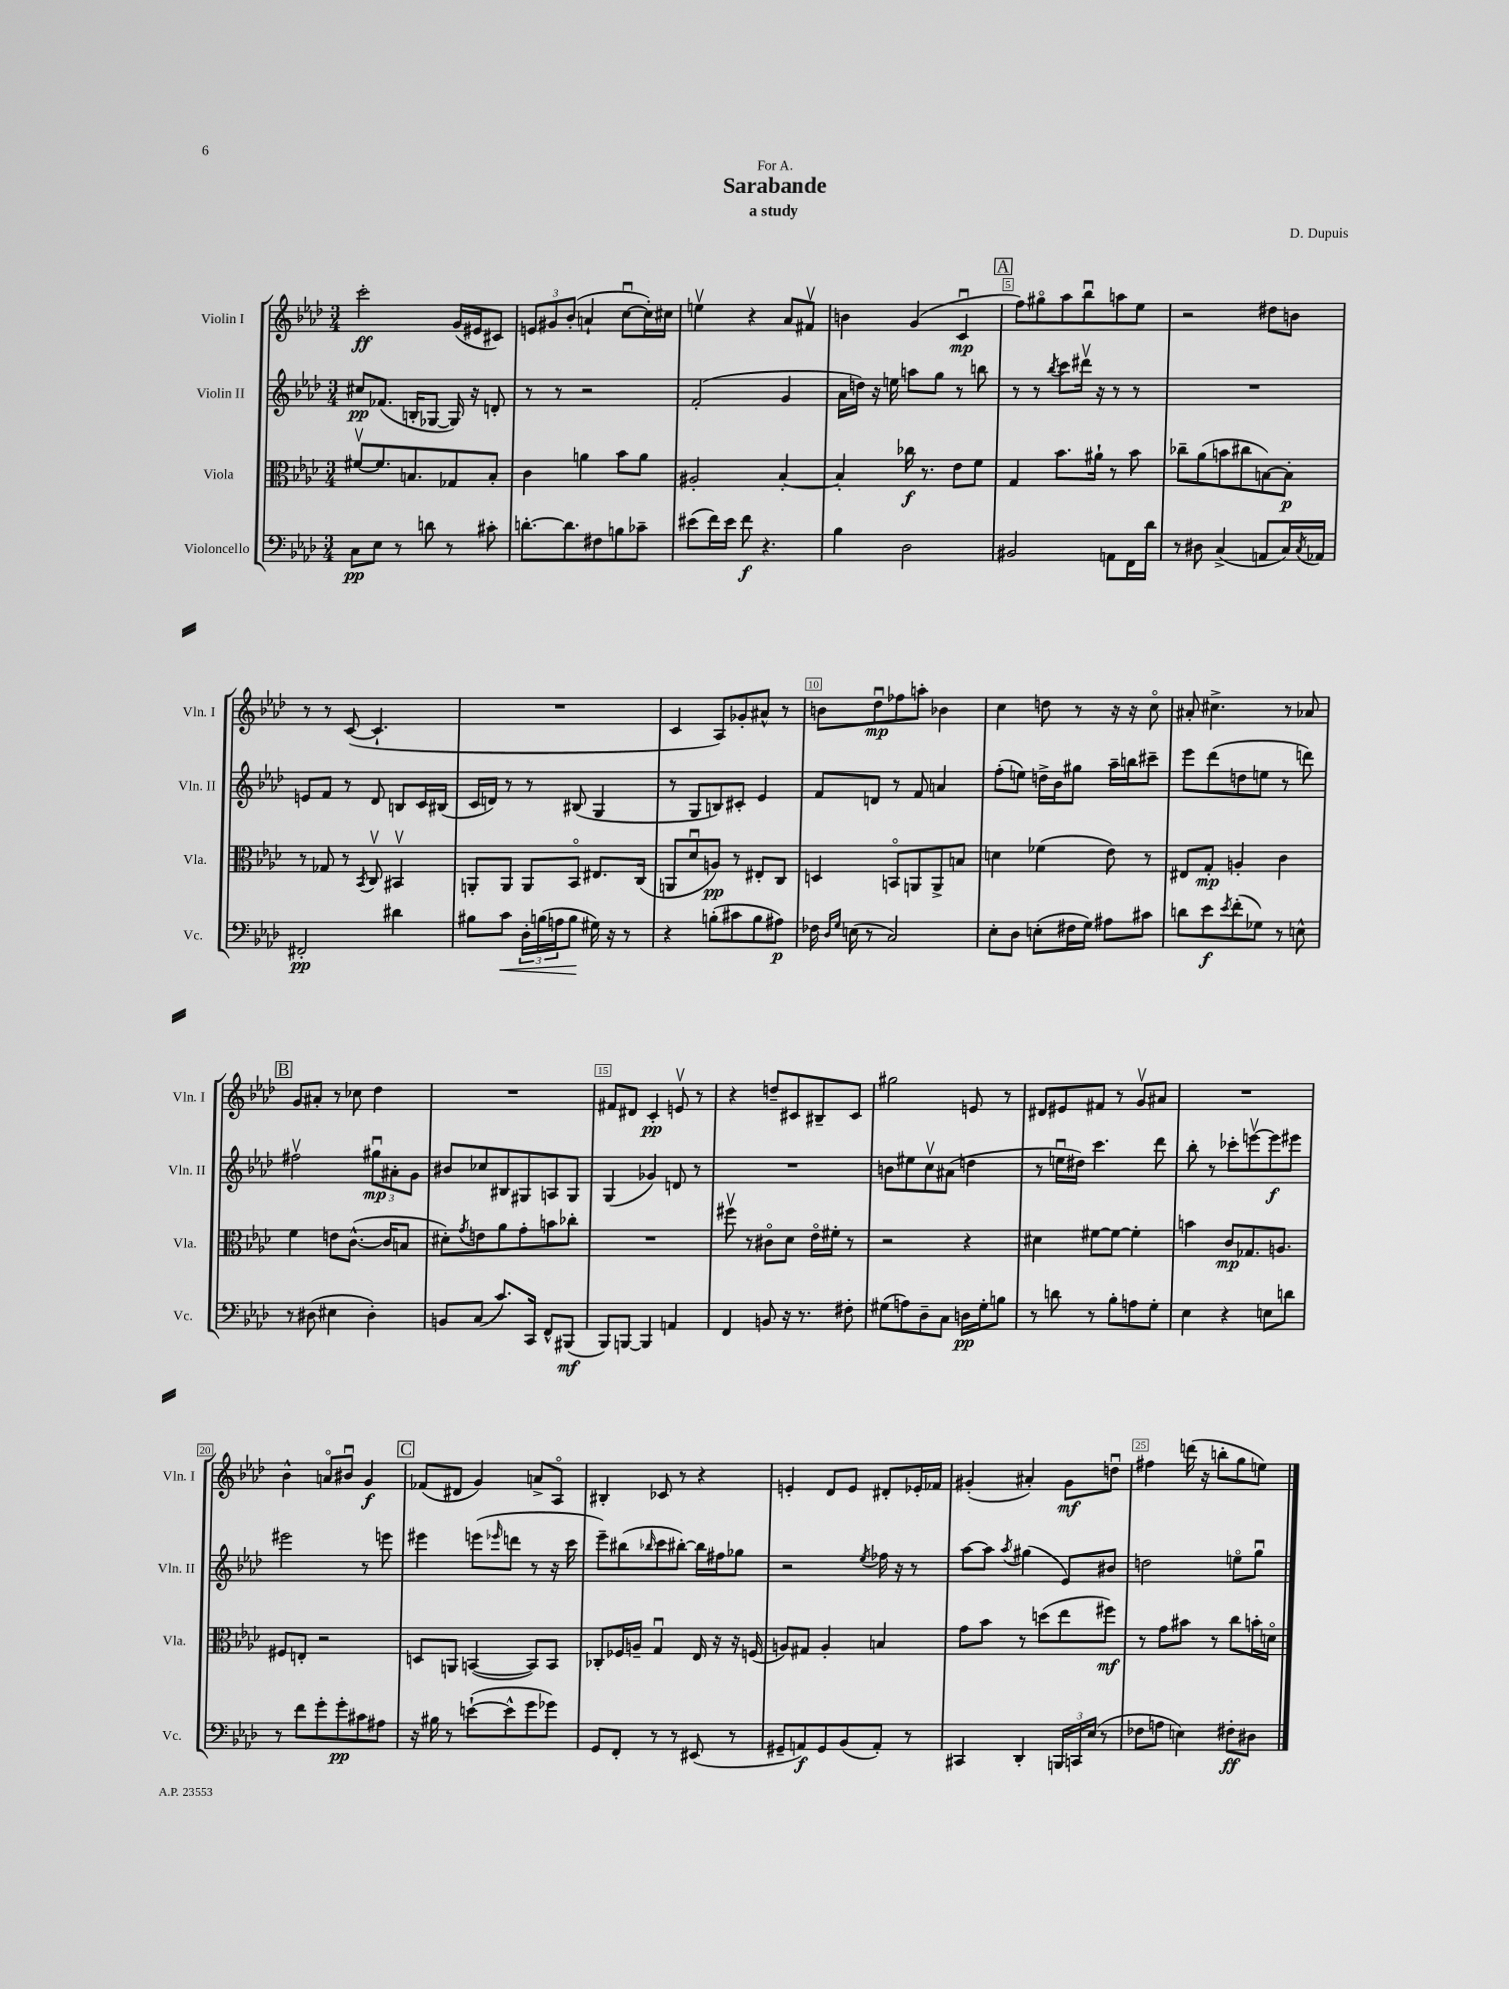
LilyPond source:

\header { title = "Sarabande" composer = "D. Dupuis" subtitle = "a study" dedication = "For A." }
<<
\new StaffGroup <<
\new Staff = "s0" \with { instrumentName = "Violin I" shortInstrumentName = "Vln. I" } {
    \clef treble \key aes \major \numericTimeSignature \time 3/4
    c'''2-.\ff g'16( eis'16 cis'8) |
    \tuplet 3/2 { e'8 gis'8 bes'8-.( } a'4-! c''8~\downbow c''16-.) cis''16 |
    e''4\upbow r4 aes'8 fis'8\upbow |
    b'4 g'4( c'4\downbow\mp |
    \mark \markup { \box "A" } f''8) gis''8\flageolet aes''8 bes''8\downbow a''8 ees''8 |
    r2 dis''8 b'8 |
    r8 r8 c'8~( c'4.-! |
    R2. |
    c'4 aes8) ges'8-. ais'8-^ r8 |
    b'8 des''8\downbow\mp fes''8 a''8-. bes'4 |
    c''4 d''8 r8 r16 r16 c''8\flageolet |
    ais'8-. cis''4.-> r8 aes'8 |
    \mark \markup { \box "B" } g'8 ais'8-. r8 ces''8 des''4 |
    R2. |
    fis'8 dis'8 c'4-.\pp e'8\upbow r8 |
    r4 d''8-- cis'8 bis8-- cis'8 |
    gis''2 e'8 r8 |
    dis'8 eis'8 fis'8 r8 g'8\upbow ais'8 |
    R2. |
    bes'4-^ a'8\flageolet bis'8\downbow g'4\f |
    \mark \markup { \box "C" } fes'8( dis'8 g'4) a'8-> aes8\flageolet |
    bis4-. ces'8 r8 r4 |
    e'4-. des'8 e'8 dis'8-. ees'16-. fes'16 |
    gis'4-.( ais'4-.) gis'8\mf d''8\downbow |
    fis''4 d'''16( r16 b''8-. g''8 e''8) \bar "|." |
}
\new Staff = "s1" \with { instrumentName = "Violin II" shortInstrumentName = "Vln. II" } {
    \clef treble \key aes \major \numericTimeSignature \time 3/4
    cis''8\pp fes'8.( b16-. ges8~ ges16) r16 d'8-. |
    r8 r8 r2 |
    f'2-.( g'4 |
    aes'16 d''16) r16 e''16 a''8 g''8 r8 b''8 |
    \mark \markup { \box "A" } r8 r8 \acciaccatura { bes''8 } c'''8 dis'''16\upbow r16 r8 r8 |
    R2. |
    e'8 f'8 r8 des'8 b8 c'16 bis16( |
    c'16 d'16) r8 r8 bis8( g4 |
    r8 g8 b8) cis'8-. ees'4 |
    f'8 d'8 r8 f'8 a'4 |
    f''8-.( e''8) d''16-> bes'16 gis''8 aes''16-- b''16 cis'''8-- |
    ees'''8 des'''8( d''8 e''8 r8 d'''8) |
    \mark \markup { \box "B" } fis''2\upbow \tuplet 3/2 { gis''8\downbow\mp ais'8-. g'8 } |
    bis'8 ces''8 bis8 gis8 a8 gis8 |
    g4( ges'4) d'8 r8 |
    R2. |
    b'8 eis''8 c''8\upbow ais'8( d''4 |
    r8 e''16\downbow dis''16) c'''4. des'''8 |
    bes''8-. r8 ces'''8-. e'''8~\upbow e'''8\f eis'''8 |
    eis'''2 r8 e'''8 |
    \mark \markup { \box "C" } eis'''4 e'''8( \grace { ees'''16 } d'''8 r8 r16 c'''16 |
    ees'''8--) bis''8( \grace { bes''16 } c'''8 bis''8~-.) bis''16 fis''16 ges''8 |
    r2 \acciaccatura { ees''8 } fes''16 r16 r8 |
    aes''8~ aes''8 \acciaccatura { aes''8 } gis''4( ees'8) bis'8 |
    d''2 e''8\flageolet g''8\downbow \bar "|." |
}
\new Staff = "s2" \with { instrumentName = "Viola" shortInstrumentName = "Vla." } {
    \clef alto \key aes \major \numericTimeSignature \time 3/4
    fis'8~\upbow fis'8. b8. ges8 b8-. |
    c'4 a'4 bes'8 a'8 |
    ais2-. bes4~-. |
    bes4-. ces''16\f r8. ees'8 f'8 |
    \mark \markup { \box "A" } g4 bes'8. ais'16-! r8 bes'8 |
    ces''8-- aes'8( b'8 cis''8 b8~) b8-.\p |
    r8 ges8 r8 \acciaccatura { bes,8 } c8\upbow bis,4\upbow |
    a,8-. a,8 a,8 bes,8\flageolet eis8. c16( |
    a,8 des'8\downbow a8\pp) r8 eis8-. c8 |
    d4 b,8\flageolet a,8 a,8-> b8 |
    d'4 fes'4( ees'8) r8 |
    eis8 g8-.\mp a4-. c'4 |
    \mark \markup { \box "B" } f'4 e'8 c'8.~-^( c'16 b8 |
    dis'8-.) \acciaccatura { g'8 } e'8 aes'8 g'8-. b'8 ces''8-. |
    R2. |
    fis''8\upbow r8 cis'8\flageolet des'8 ees'16\flageolet fis'16-. r8 |
    r2 r4 |
    dis'4 fis'8~ fis'8~ fis'4-. |
    b'4 c'8\mp ges8. a8. |
    fis8 e8-. r2 |
    \mark \markup { \box "C" } d8 a,8 b,4~( b,8) b,8 |
    ces8-. fes16 a16-- g4\downbow ees16 r16 r16 f16( |
    a8) gis8 a4-. b4 |
    g'8 bes'8 r8 d''8( ees''8 fis''8\mf) |
    r8 g'8 bis'8 r8 c''8 b'16-. d'16\flageolet \bar "|." |
}
\new Staff = "s3" \with { instrumentName = "Violoncello" shortInstrumentName = "Vc." } {
    \clef bass \key aes \major \numericTimeSignature \time 3/4
    c8\pp ees8 r8 d'8 r8 cis'8-. |
    d'8.~-. d'8. fis8 b8 ces'8-- |
    eis'8( f'16) eis'16 f'8\f r4. |
    bes4 des2 |
    \mark \markup { \box "A" } bis,2 a,8 f,16 des'16 |
    r8 dis8 c4->( a,8 c16) \acciaccatura { c8 } aes,16 |
    fis,2-.\pp dis'4 |
    bis8 c'8\< \tuplet 3/2 { des16-. b16( a16 } b8\! gis16) r16 r8 |
    r4 b8-.( cis'8 b8 ais8\p) |
    fes16 \grace { des16 g16 } e16( r8 c2) |
    ees8-. des8 e8-.( fis16 g16) ais8 cis'8 |
    d'8 ees'8\f \acciaccatura { ees'8 } f'8-.( ges8) r8 e8-^ |
    \mark \markup { \box "B" } r8 dis8( eis4 dis4-.) |
    b,8 c8( c'8.) c,16 f,8-^ bis,,8\mf( |
    bes,,8) b,,8~ b,,4 a,4 |
    f,4 b,8 r16 r8. fis8-. |
    gis8( a8) des8-- c8 d16\pp gis16-. b8 |
    r8 d'8 r8 bes8-. a8 g8-. |
    ees4 r4 e8 d'8 |
    r8 f'8 g'8-. g'8-.\pp cis'8 ais8 |
    \mark \markup { \box "C" } r16 bis16 r8 e'8~-!( e'8-^ g'8 ges'8) |
    g,8 f,8-. r8 r8 eis,8( r8 |
    gis,8-- a,8\f) gis,8 bes,8( a,8-.) r8 |
    cis,4 des,4-. \tuplet 3/2 { b,,16 c,16 ees16( } r8 |
    fes8 a8 e4) fis8-.\ff dis8 \bar "|." |
}
>>
>>
\layout { \context { \Score \override BarNumber.break-visibility = ##(#f #t #t) barNumberVisibility = #(every-nth-bar-number-visible 5) \override BarNumber.stencil = #(make-stencil-boxer 0.1 0.3 ly:text-interface::print) } }
